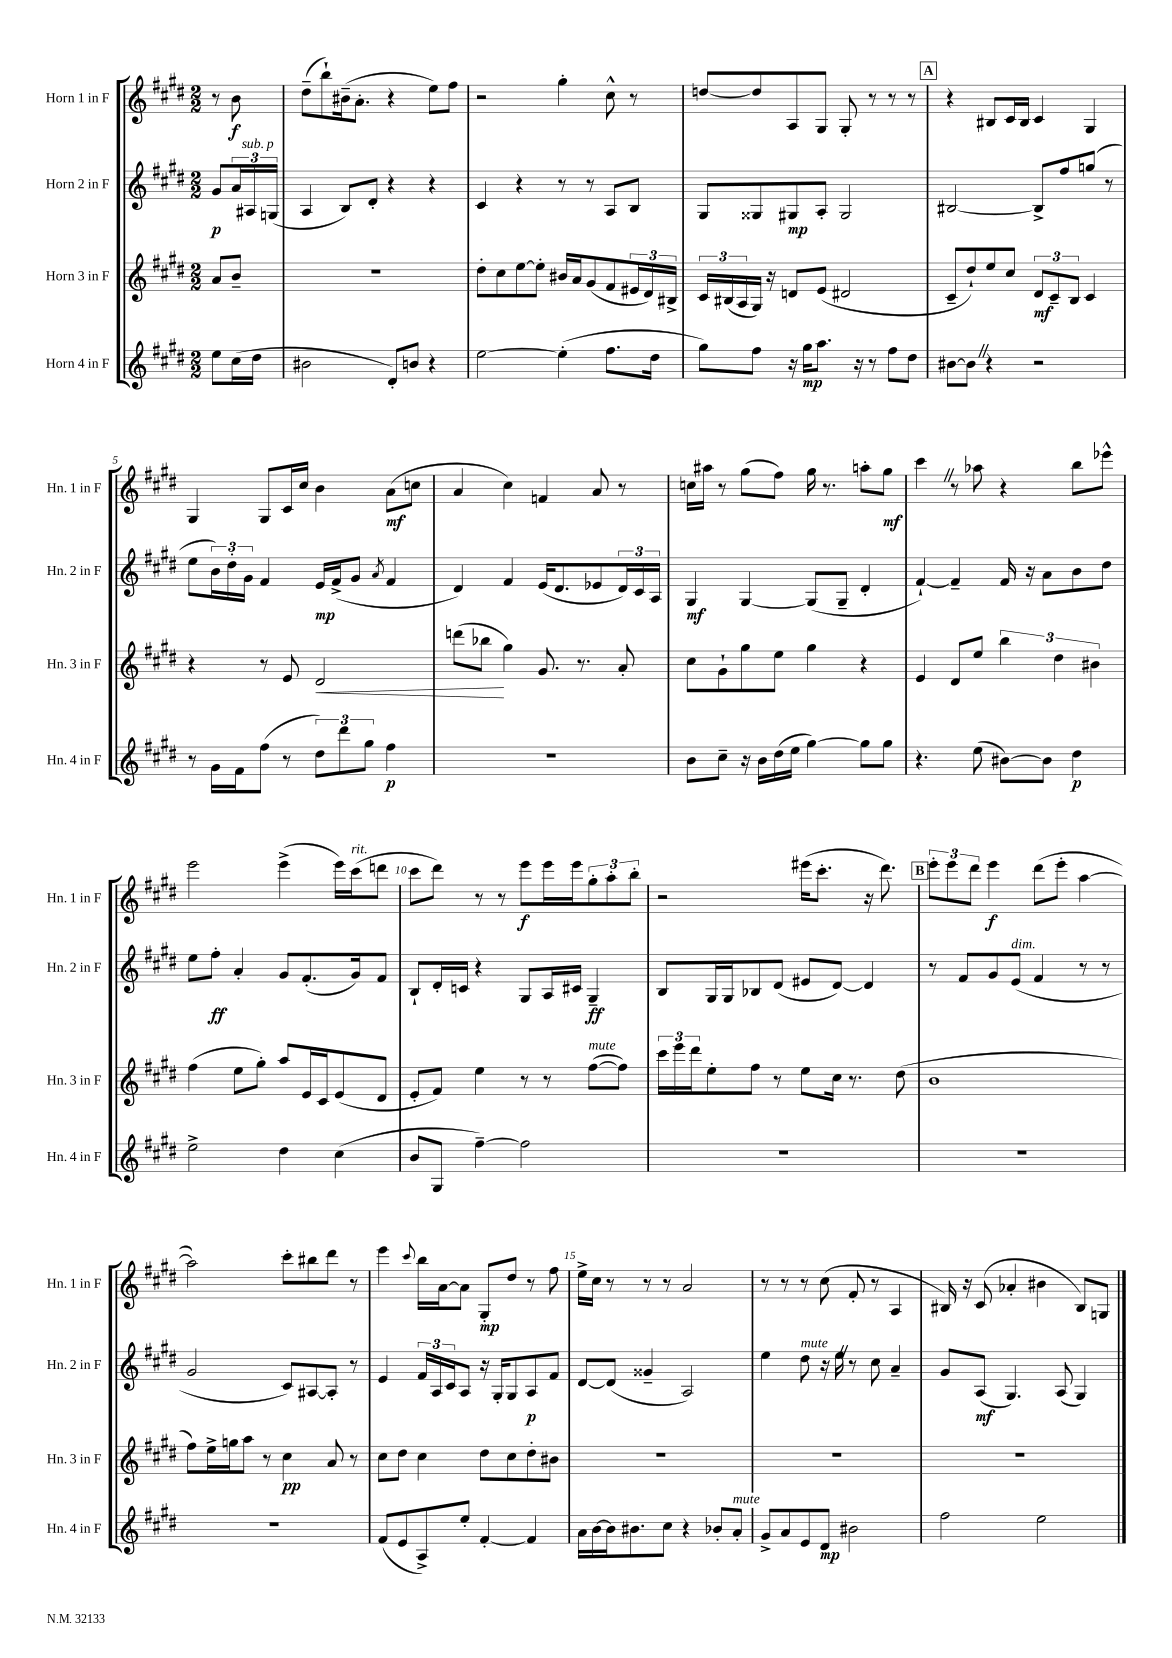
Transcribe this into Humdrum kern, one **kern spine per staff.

**kern	**kern	**kern	**kern
*staff4	*staff3	*staff2	*staff1
*clefG2	*clefG2	*clefG2	*clefG2
*k[f#c#g#d#]	*k[f#c#g#d#]	*k[f#c#g#d#]	*k[f#c#g#d#]
*M2/2	*M2/2	*M2/2	*M2/2
8ee	8a	8g#	8r
(16cc#	8b~	24a	8b
.	.	24A#	.
16dd#	.	.	.
.	.	(24G	.
=	=	=	=
2b#	1r	4A	(8dd#~
.	.	.	8bb`)
.	.	8B)	(16b#~
.	.	.	8.a'
.	.	8d#'	.
8d#')	.	4r	4r
8b	.	.	.
4r	.	4r	8ee)
.	.	.	8ff#
=	=	=	=
[2ee	8dd#'	4c#	2r
.	8cc#	.	.
.	[8ee	4r	.
.	8ee']	.	.
(4ee']	16b#	8r	4gg#'
.	16a	.	.
.	(8g#	8r	.
8.ff#	8f#	8A	8cc#^^
.	24e#	8B	8r
.	24d#)	.	.
16dd#	.	.	.
.	24B#^	.	.
=	=	=	=
8gg#)	24c#	8G#	[8dd
.	(24B#	.	.
.	24A	.	.
8ff#	16G#)	8G##	8dd]
.	16r	.	.
16r	8d	8G#	8A
16gg#	.	.	.
8.aa	(8e	8A'	8G#
.	2d#	2G#	8G#'
16r	.	.	.
8r	.	.	8r
8ff#	.	.	8r
8dd#	.	.	8r
=	=	=	=
[8b#	8c#~	[2B#	4r
8b#]	8dd#`)	.	.
4r	8ee	.	8B#
.	8cc#	.	16c#
.	.	.	16B#
2r	12d#	8B#^]	4c#
.	12c#~	.	.
.	.	8ff#	.
.	12B	.	.
.	4c#	(8gg	4G#
.	.	8r	.
=	=	=	=
8r	4r	8ee	4G#
16g#	.	24b)	.
.	.	24dd#'	.
16f#	.	.	.
.	.	24g#	.
(8ff#	8r	4f#	8G#
8r	8e	.	16c#
.	.	.	16cc#
12dd#)	2d#	16e	4b
.	.	(16f#^	.
12ddd#	.	.	.
.	.	8g#	.
12gg#	.	.	.
.	.	8qa	.
4ff#	.	4f#	(8a
.	.	.	8cc
=	=	=	=
1r	(8ddd	4d#)	4a
.	8bb-	.	.
.	4gg#)	4f#	4cc#)
.	8.g#	(16e	4f
.	.	8.d#	.
.	8.r	.	.
.	.	8e-	8a
.	8a'	24d#)	8r
.	.	24c#	.
.	.	24A	.
=	=	=	=
8b	8cc#	4G#	16cc
.	.	.	16aa#
8cc#~	8g#`	.	8r
16r	8gg#	[4G#	(8gg#
16b	.	.	.
(16dd#	8ee	.	8ff#)
16ee	.	.	.
[4gg#)	4gg#	(8G#]	16gg#
.	.	.	8.r
.	.	8G#~	.
8gg#]	4r	4d#'	8aa'
8gg#	.	.	8gg#
=	=	=	=
4.r	4e	[4f#`)	4ccc#
.	8d#	4f#~]	8r
(8ee	8ee	.	8aa-
[8b#)	6bb	16f#	4r
.	.	16r	.
8b#]	.	8a	.
.	6dd#	.	.
4dd#	.	8b	8bb
.	6b#	.	.
.	.	8dd#	8eee-^^
=	=	=	=
2ee^	(4ff#	8ee	2eee
.	.	8ff#'	.
.	8ee	4a'	.
.	8gg#')	.	.
4dd#	8aa	8g#	(4eee^
.	16e	(8.f#'	.
.	16c#	.	.
(4cc#	(8e	.	16eee)
.	.	16g#)	(16ccc#
.	8d#	8f#	8ddd
=	=	=	=
8b	8e'	8B`	8ccc#
8G#	8f#)	16d#'	8ddd#)
.	.	16c	.
[4ff#~)	4ee	4r	8r
.	.	.	8r
2ff#]	8r	8G#	8eee
.	8r	16A	16eee
.	.	16c#	16eee
.	([8ff#	4G#~	12gg#'
.	.	.	12aa'
.	8ff#])	.	.
.	.	.	12bb'
=	=	=	=
1r	24ccc#	8B	2r
.	24eee	.	.
.	24ddd#	.	.
.	8ee'	16G#	.
.	.	16G#	.
.	8ff#	8B-	.
.	8r	(8d#	.
.	8ee	8e#	(16eee#
.	.	.	8.ccc#'
.	16cc#	[8d#)	.
.	8.r	.	.
.	.	4d#]	16r
.	.	.	8.ddd#)
.	(8dd#	.	.
=	=	=	=
1r	1b	8r	12eee'
.	.	.	12eee
.	.	8f#	.
.	.	.	12ddd#
.	.	8g#	4eee
.	.	(8e	.
.	.	4f#	(8ddd#
.	.	.	8eee'
.	.	8r	[4aa
.	.	8r	.
=	=	=	=
1r	8ff#)	2g#	2aa])
.	16ee^	.	.
.	16gg	.	.
.	8aa	.	.
.	8r	.	.
.	4cc#	8c#)	8ccc#'
.	.	[8A#	8bb#
.	8a	8A#']	8ddd#
.	8r	8r	8r
=	=	=	=
(8f#	8cc#	4e	4eee
8e	8dd#	.	.
.	.	.	8qqccc#
8A^)	4cc#	24f#	16bb
.	.	24A	.
.	.	.	[16a
.	.	24c#	.
8ee'	.	8A	8a]
[4f#'	8dd#	16r	8G#'
.	.	16G#'	.
.	8cc#	8G#	8dd#
4f#]	8dd#'	8A	8r
.	8b#	8f#	8ff#
=	=	=	=
16a	1r	[8d#	16ee^
[16b	.	.	16cc#
16b]	.	(8d#]	8r
8.b#	.	.	.
.	.	4g##~	8r
8cc#	.	.	8r
4r	.	2A)	2a
8b-'	.	.	.
8a'	.	.	.
=	=	=	=
8g#^	1r	4ee	8r
8a	.	.	8r
8e	.	8dd#	8r
8d#	.	16r	(8cc#
.	.	16ee	.
2b#	.	8r	8f#'
.	.	8cc#	8r
.	.	4a~	4A
=	=	=	=
2ff#	1r	8g#	16B#)
.	.	.	16r
.	.	(8A	(8c#
.	.	4.G#)	4a-'
2ee	.	.	4b#
.	.	(8A	.
.	.	4G#)	8B#)
.	.	.	8G
==	==	==	==
*-	*-	*-	*-
